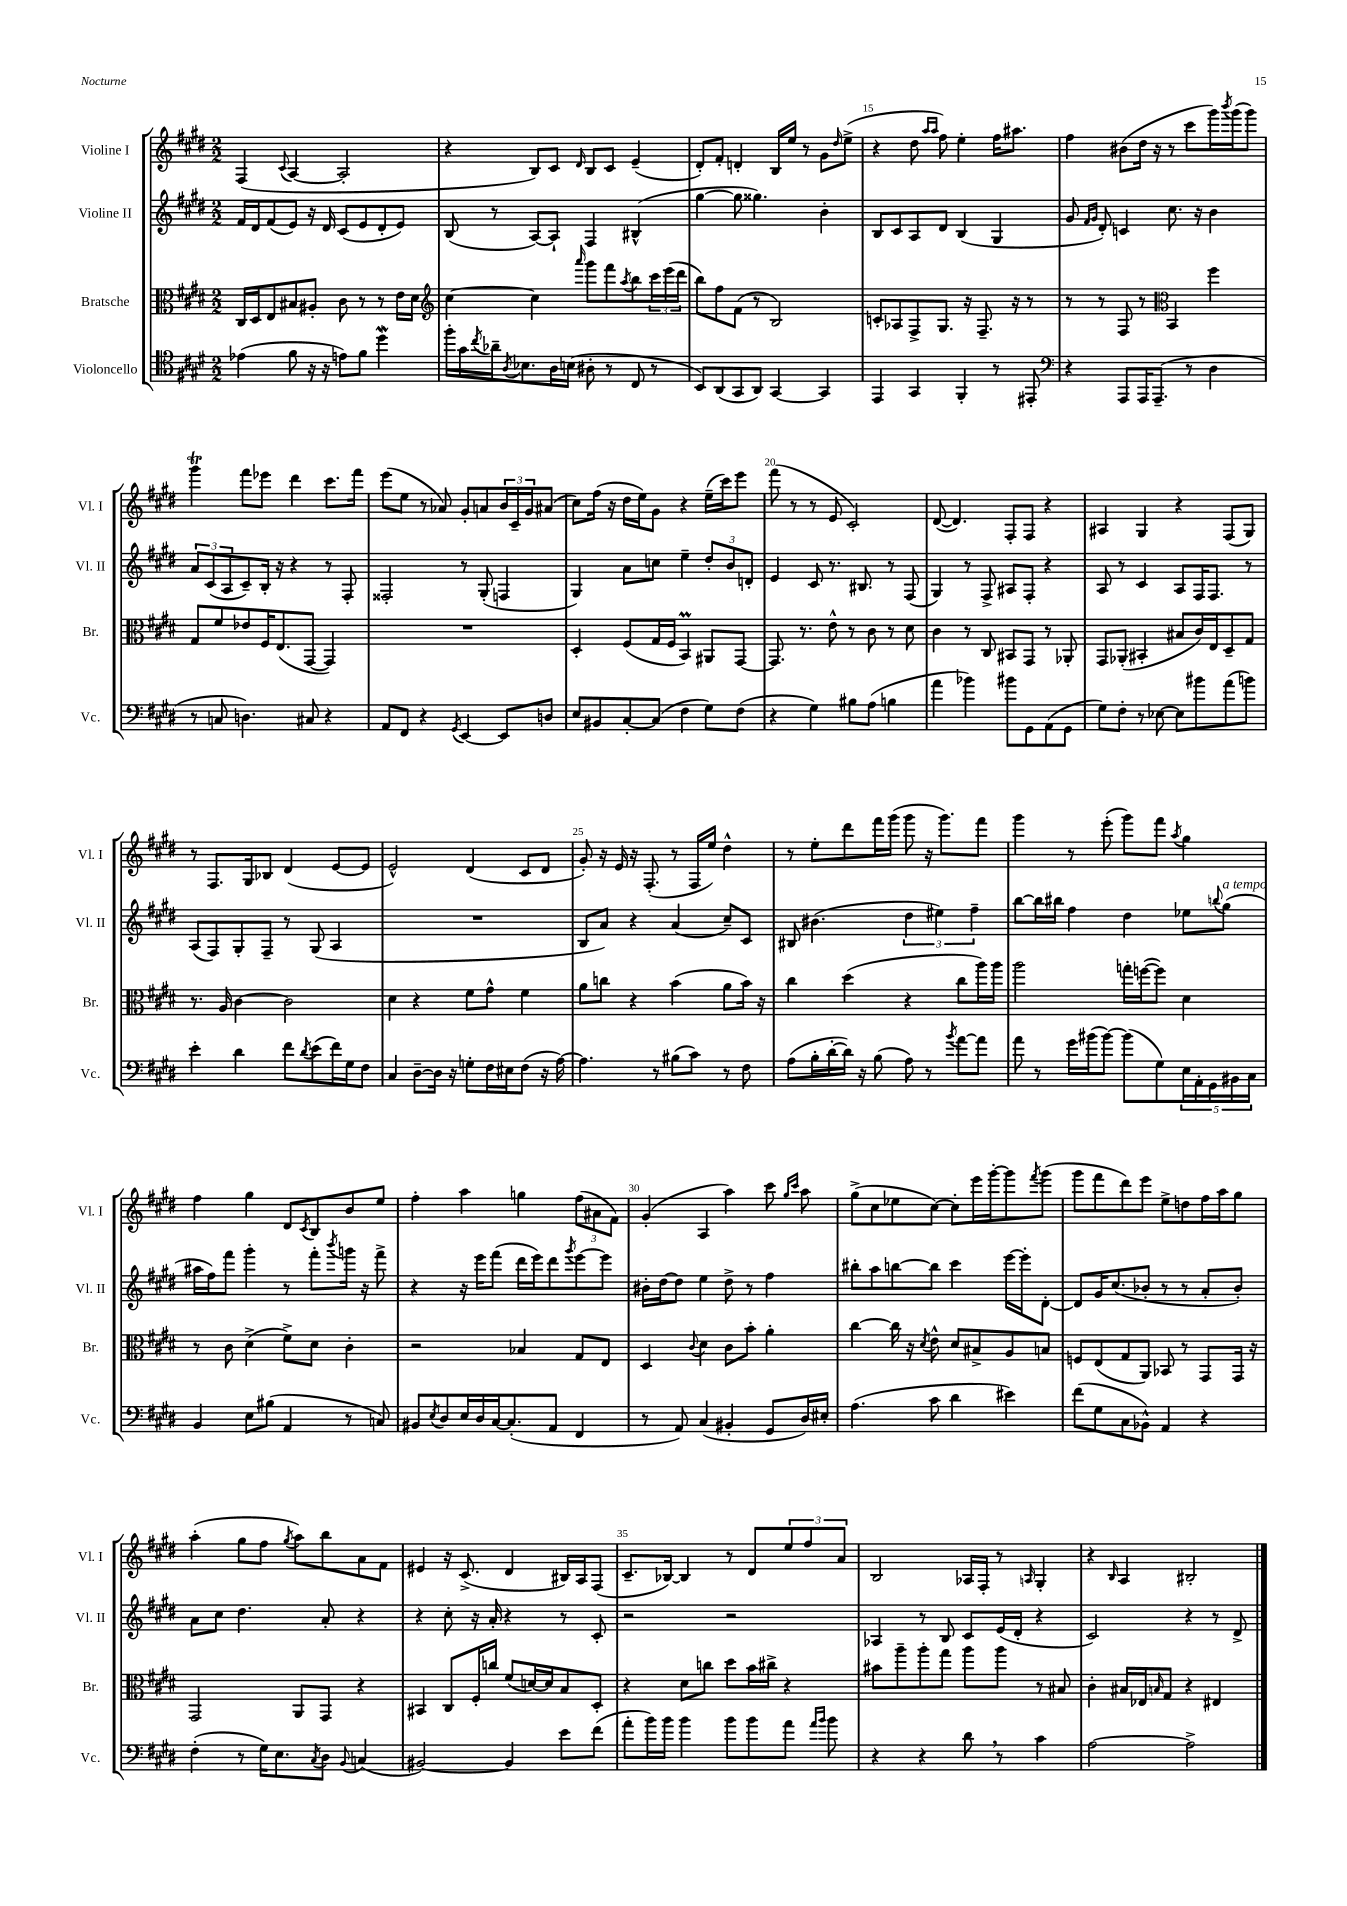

**kern	**kern	**kern	**kern
*staff4	*staff3	*staff2	*staff1
*clefC4	*clefC3	*clefG2	*clefG2
*k[f#c#g#d#]	*k[f#c#g#d#]	*k[f#c#g#d#]	*k[f#c#g#d#]
*M2/2	*M2/2	*M2/2	*M2/2
(4e-	16C#	16f#	(4F#
.	16D#	16d#	.
.	8E	(8f#	.
.	.	.	8qqc#
8f#	8B#	8e)	[4A
16r	8A#'	16r	.
16r	.	16d#	.
8e)	8c#	(8c#	2A']
8f#	8r	8e	.
4dd#	8r	8d#'	.
.	16e	8e)	.
.	16d#	.	.
=	=	=	=
*	*clefG2	*	*
16ff#'	[4cc#	(8B	4r
16g#	.	.	.
8qcc#	.	.	.
16a-~	.	8r	.
8qA	.	.	.
8.B-	.	.	.
.	4cc#]	[8A)	8B)
16A	.	8A`]	8c#
(16B	.	.	.
.	16qqaaa	.	16qqd#
8A#'	8ggg#	4F#	8B
8r	8fff#	.	8c#
.	8qaa	.	.
8C#	8bb	(4B#^^	(4e~
8r	24ccc#	.	.
.	(24eee	.	.
.	24ddd#	.	.
=	=	=	=
8BB)	8bb)	[4gg#	8d#')
(8AA	8ff#	.	8f#'
8GG#	(8f#	8gg#]	4d'
8AA)	8r	4.gg##)	.
[4GG#	2B)	.	16B
.	.	.	16ee
.	.	.	8r
4GG#]	.	4b'	8g#
.	.	.	16qqdd#
.	.	.	(8ee^
=	=	=	=
4EE	8c'	8B	4r
.	8A-	8c#	.
4GG#	8F#^	8A	8dd#
.	.	.	16qqaa
.	.	.	16qqaa
.	8.G#	8d#	8ff#)
4FF#'	.	(4B	4ee'
.	16r	.	.
.	8.F#~	.	.
8r	.	4G#	16ff#
.	16r	.	8.aa#
8EE#'	8r	.	.
=	=	=	=
*clefF4	*	*	*
4r	8r	8g#	4ff#
.	.	16qqf#	.
.	.	16qqg#	.
.	8r	8d#')	.
8AAA	8F#	4c	(8b#
16AAA	8r	.	16dd#
(8.AAA~	.	.	16r
*	*clefC3	*	*
.	4BB	8.cc#	8r
8r	.	.	8ccc#
.	.	16r	.
4D#	4ff#	4b	16ggg#)
.	.	.	8qbbb
.	.	.	(16ggg#
.	.	.	8ggg#)
=	=	=	=
8r	8G#	12a	4ggg#
.	.	(12c#	.
8C	8f#	.	.
.	.	12A	.
4.D)	8e-	8c#~)	8fff#
.	16F#	16B'	8eee-
.	(8.E	16r	.
.	.	4r	4ddd#
8C#	[8GG#	.	.
4r	4GG#])	8r	8.ccc#
.	.	8F#'	.
.	.	.	16fff#
=	=	=	=
8AA	1r	2F##'	(8eee
8FF#	.	.	8ee
4r	.	.	8r
.	.	.	8a-)
8qGG#	.	.	.
[4EE	.	8r	8g#'
.	.	(8G#'	8a
8EE]	.	4F	24b
.	.	.	24c#~
.	.	.	24g#
8D	.	.	(8a#
=	=	=	=
8E	4D#'	4G#)	8cc#)
8BB#	.	.	(16ff#
.	.	.	16r
[8C#'	(8F#	8a	16dd#
.	.	.	16ee)
(8C#]	16G#	8cc	8g#
.	16F#	.	.
4F#	4BB)	4ee~	4r
8G#)	8AA#	12dd#'	(16ee~
.	.	.	16ccc#)
.	.	12b	.
(8F#	[8GG#	.	8eee
.	.	12d'	.
=	=	=	=
4r	8.GG#]	4e	(8fff#
.	.	.	8r
.	8.r	.	.
4G#)	.	8c#	8r
.	8e^^	8.r	8e
8B#	8r	.	2c#')
.	.	8.B#	.
(8A	8c#	.	.
4B	8r	8r	.
.	8d#	(8F#	.
=	=	=	=
4a	4c#	4G#)	([8d#
.	.	.	4.d#])
4b-)	8r	8r	.
.	8C#	8F#^	.
8b#	8BB#	8A#	8F#'
8GG#	8GG#	8F#'	8F#
(8AA	8r	4r	4r
8GG#	8AA-'	.	.
=	=	=	=
8G#)	8GG#	8A	4A#
8F#'	(8AA-'	8r	.
8r	4BB#'	4c#	4G#
[8E-	.	.	.
8E-]	8B#	8A	4r
8b#	16c#)	16F#	.
.	16E	8.F#	.
(8a	8D#~	.	(8F#
8b)	8G#	8r	8G#)
=	=	=	=
4e'	8.r	(8A	8r
.	.	8F#)	8.F#
.	16A	.	.
4d#	[4c#	8G#'	.
.	.	.	16G#
.	.	8F#~	8B-
8f#	2c#]	8r	(4d#
8qd#	.	.	.
(8e	.	(8G#	.
16f#)	.	4A	[8e
16G#	.	.	.
8F#	.	.	8e]
=	=	=	=
4C#	4d#	1r	2e^^)
[8D#~	4r	.	.
16D#]	.	.	.
16r	.	.	.
8G'	8f#	.	(4d#
16F#	8g#^^	.	.
16E#	.	.	.
(8F#	4f#	.	8c#
16r	.	.	8d#
[16A)	.	.	.
=	=	=	=
4.A]	8a	8B	8g#')
.	8cc	8a)	16r
.	.	.	16e
.	4r	4r	16r
.	.	.	(8.F#'
8r	.	.	.
(8B#	(4b	(4a	8r
8c#)	.	.	16F#
.	.	.	16ee)
8r	8a	8cc#~)	4dd#^^
8F#	16b)	8c#	.
.	16r	.	.
=	=	=	=
(8A	4cc#	8B#	8r
16B'	.	(4.b#	8ee'
[16d#'	.	.	.
16d#])	(4dd#	.	8ddd#
16r	.	.	.
(8B	.	.	16fff#
.	.	.	(16ggg#
8A)	4r	6dd#	8ggg#
8r	.	.	16r
.	.	6ee#)	.
.	.	.	8.ggg#)
8qb	.	.	.
[8a	8cc#	.	.
.	.	6ff#~	.
8a]	16aa)	.	8fff#
.	16aa	.	.
=	=	=	=
8a	2aa	[8bb	4ggg#
8r	.	16bb]	.
.	.	16bb#	.
16g#	.	4ff#	8r
(16b#	.	.	.
[8b#)	.	.	(8eee'
(8b#]	16gg'	4dd#	8ggg#)
.	([16ff	.	.
8G#)	8ff])	.	8fff#
.	.	.	8qaa
20E	4d#	8ee-	4gg#
20AA'	.	.	.
20GG#	.	.	.
.	.	8qqbb	.
.	.	(8gg#	.
20BB#	.	.	.
20C#	.	.	.
=	=	=	=
4BB	8r	16aa#	4ff#
.	.	16ff#)	.
.	8c#	8fff#	.
8E	(4d#^	4ggg#'	4gg#
(8B#	.	.	.
4AA	8f#^)	8r	8d#
.	.	.	8qc#
.	8d#	8fff#'	8B
.	.	8qbbb	.
8r	4c#'	16ggg	8b
.	.	16r	.
8C)	.	8fff#^	8ee
=	=	=	=
8BB#	2r	4r	4ff#'
8qE	.	.	.
8D#	.	.	.
16E	.	16r	4aa
16D#	.	16eee	.
[16C#	.	(8fff#	.
(8.C#']	.	.	.
.	4B-	16ddd#	4gg
.	.	16eee)	.
8AA	.	8ddd#	.
.	.	8qggg#	.
4FF#	8G#	[8eee	(12ff#
.	.	.	12a#
.	8E	8eee]	.
.	.	.	12f#)
=	=	=	=
8r	4D#	16b#'	(4g#'
.	.	[16dd#	.
8AA)	.	8dd#]	.
.	8qqc#	.	.
(4C#	4d#	4ee	4A
4BB#'	8c#	8dd#^	4aa)
.	8b'	8r	.
8GG#	4a'	4ff#	8ccc#
.	.	.	16qqgg#
.	.	.	16qqccc#
16D#)	.	.	8aa
16E#'	.	.	.
=	=	=	=
(4.A	[4cc#	8bb#'	(8gg#^
.	.	8aa	8cc#
.	16cc#]	[8bb	8ee-
.	16r	.	.
.	8qd#	.	.
8c#	8e^^	8bb]	[8cc#)
4d#	8d#	4ccc#	8cc#']
.	8B#^	.	16eee
.	.	.	[16ggg#'
4e#)	8A	[16eee	8ggg#]
.	.	16eee']	.
.	.	.	8qfff#
.	8B	[8d#'	(8ggg#
=	=	=	=
(8f#	8F	8d#]	8ggg#
8G#	(8E	16g#	8fff#
.	.	(8.cc#	.
8C#	8G#	.	8ddd#)
8BB-^^)	8AA)	8b-'	8eee
4AA	8BB-	8r	8ee^
.	8r	8r	8dd
4r	8GG#	8a'	16ff#
.	.	.	16aa
.	16GG#	8b-')	8gg#
.	16r	.	.
=	=	=	=
(4F#'	2GG#	8a	(4aa'
.	.	8cc#	.
8r	.	4.dd#	8gg#
16G#)	.	.	8ff#
8.E	.	.	.
.	.	.	8qgg#
.	8AA	.	8aa)
8qC#	.	.	.
8D#	8GG#	8a'	8bb
8qqBB	.	.	.
(4C	4r	4r	8a
.	.	.	8f#
=	=	=	=
[2BB#)	4BB#	4r	4e#
.	8C#	8cc#'	16r
.	.	.	(8.c#^
.	16F#'	16r	.
.	16cc	16a'	.
4BB#]	(8f#	4r	4d#
.	[16d)	.	.
.	16d]	.	.
8e	8B	8r	16B#)
.	.	.	16A
(8f#	8D#'	8c#'	(8F#
=	=	=	=
8a'	4r	2r	8.c#~
16b)	.	.	.
16b	.	.	[16B-)
4b	8d#	.	4B-]
.	8cc	.	.
8b	8dd#	2r	8r
8b	16b	.	8d#
.	16cc#^	.	.
8a	4r	.	12ee
.	.	.	12ff#
16qqa	.	.	.
16qqb	.	.	.
8b	.	.	.
.	.	.	12a
=	=	=	=
4r	8b#	4A-	2B
.	8aa~	.	.
4r	8aa'	8r	.
.	8gg#	8B	.
8d#	8aa	8c#	16A-
.	.	.	16F#'
8r	8aa	(16e	8r
.	.	16d#'	.
.	.	.	16qqA
4c#	8r	4r	4G#'
.	8B#	.	.
=	=	=	=
[2A	4c#'	2c#)	4r
.	.	.	16qqB
.	16B#	.	4A
.	16E-	.	.
.	16qqB	.	.
.	8G#	.	.
2A^]	4r	4r	2B#'
.	4E#	8r	.
.	.	8d#^	.
==	==	==	==
*-	*-	*-	*-
